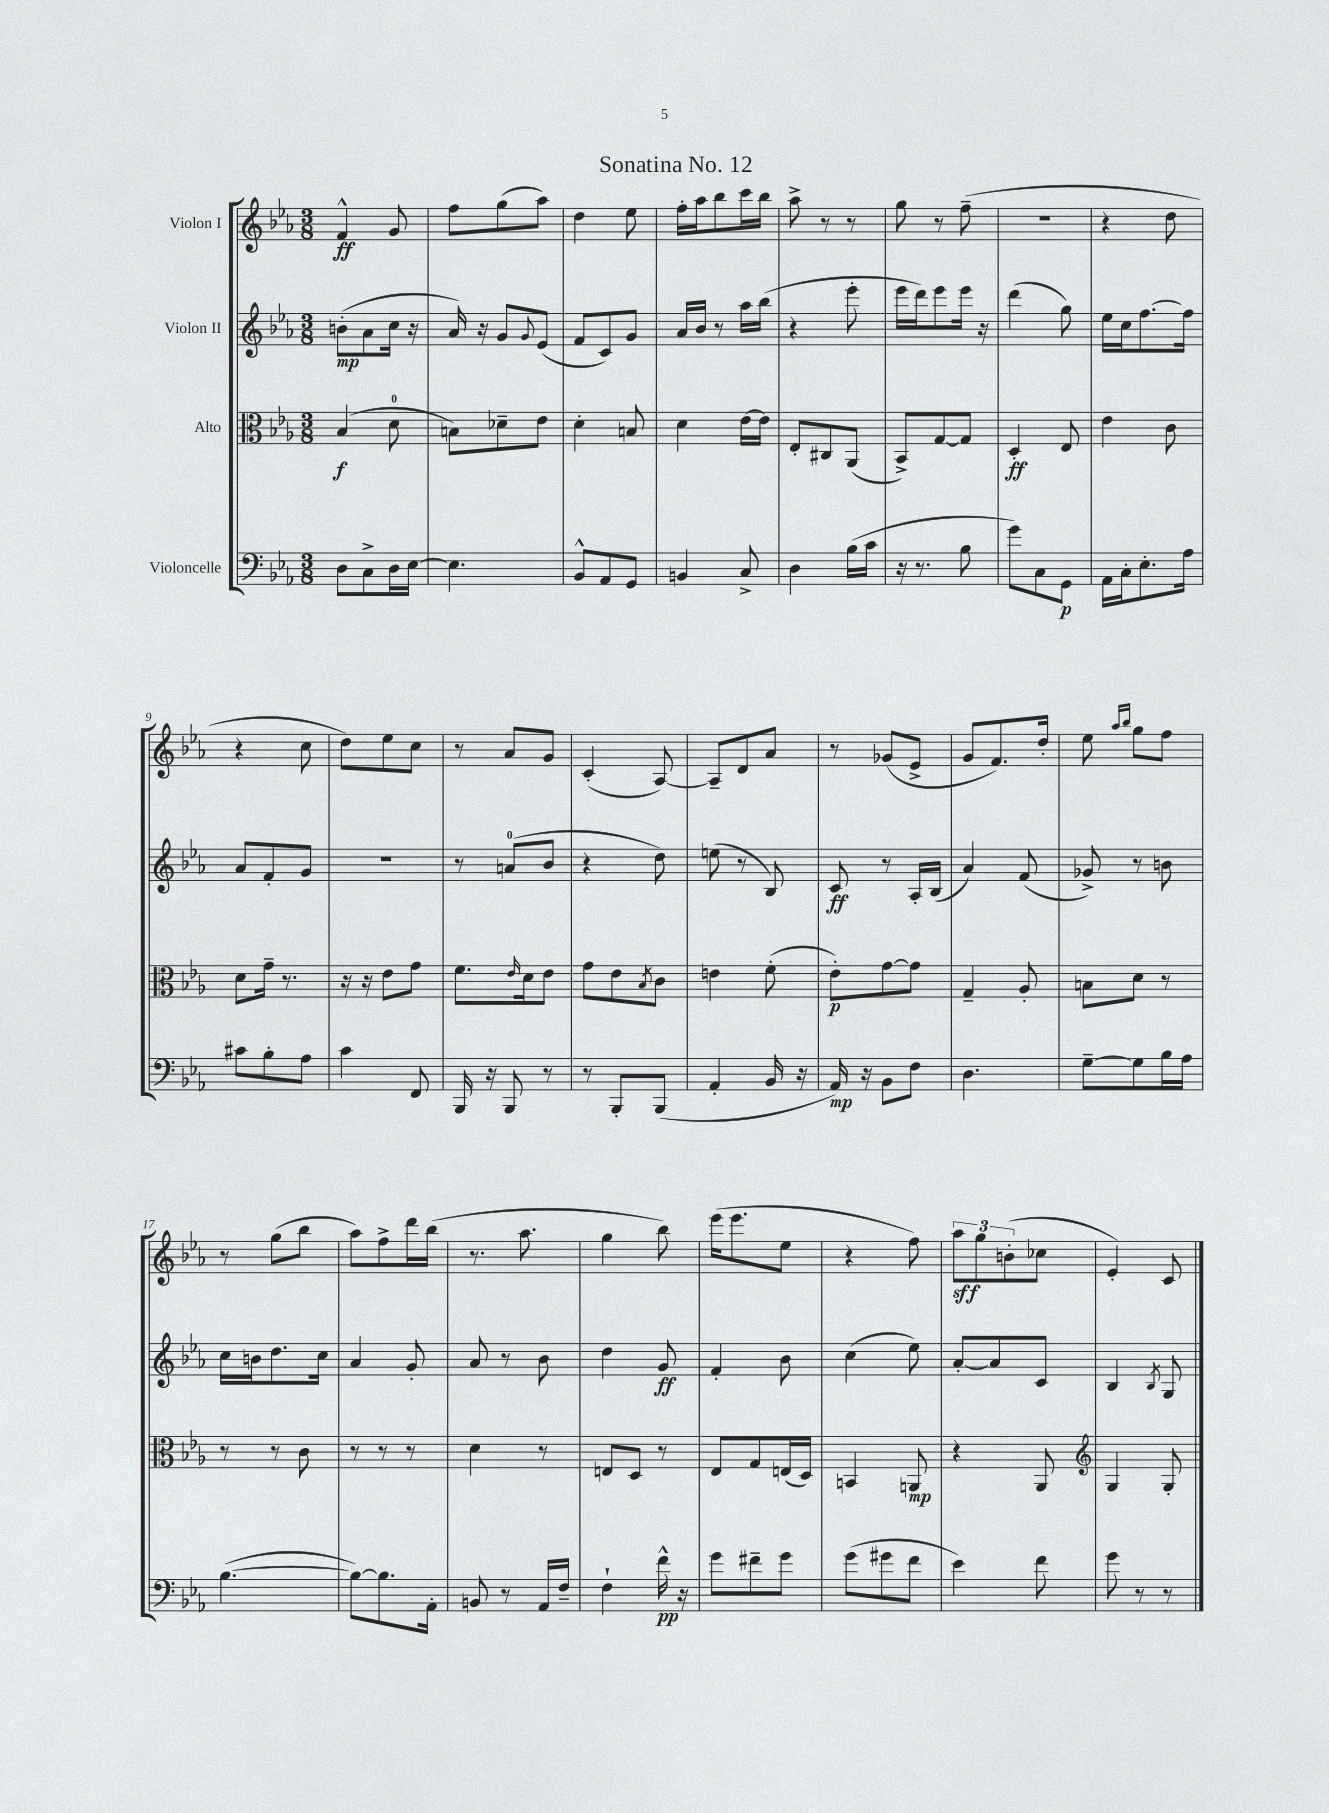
\header { title = "Sonatina No. 12" }
<<
\new StaffGroup <<
\new Staff = "s0" \with { instrumentName = "Violon I" } {
    \clef treble \key ees \major \numericTimeSignature \time 3/8
    f'4-^\ff g'8 |
    f''8 g''8( aes''8) |
    d''4 ees''8 |
    f''16-. aes''16 bes''8 c'''16 bes''16 |
    aes''8-> r8 r8 |
    g''8 r8 f''8--( |
    R4. |
    r4 d''8 |
    r4 c''8 |
    d''8) ees''8 c''8 |
    r8 aes'8 g'8 |
    c'4-.( aes8~) |
    aes8-- d'8 aes'8 |
    r8 ges'8( ees'8-> |
    g'8 f'8.) d''16-. |
    ees''8 \grace { aes''16 bes''16 } g''8 f''8 |
    r8 g''8( bes''8 |
    aes''8) f''8-> d'''16 bes''16( |
    r8. aes''8. |
    g''4 bes''8) |
    ees'''16( ees'''8. ees''8 |
    r4 f''8) |
    \tuplet 3/2 { aes''8\sff g''8 b'8-.( } ces''8 |
    ees'4-.) c'8 \bar "|." |
}
\new Staff = "s1" \with { instrumentName = "Violon II" } {
    \clef treble \key ees \major \numericTimeSignature \time 3/8
    b'8-.\mp( aes'8 c''16 r16 |
    aes'16) r16 g'8 \appoggiatura { g'8 } ees'8( |
    f'8 c'8) g'8 |
    aes'16 bes'16 r8 aes''16 bes''16( |
    r4 ees'''8-. |
    ees'''16 d'''16) ees'''8 ees'''16 r16 |
    d'''4( g''8) |
    ees''16 c''16 f''8.~ f''16 |
    aes'8 f'8-. g'8 |
    R4. |
    r8 a'8-0( bes'8 |
    r4 d''8) |
    e''8( r8 bes8) |
    c'8\ff r8 aes16-. bes16( |
    aes'4) f'8( |
    ges'8->) r8 b'8 |
    c''16 b'16 d''8. c''16 |
    aes'4 g'8-. |
    aes'8 r8 bes'8 |
    d''4 g'8\ff |
    f'4-. bes'8 |
    c''4( ees''8) |
    aes'8~-. aes'8 c'8 |
    bes4 \acciaccatura { bes8 } g8 \bar "|." |
}
\new Staff = "s2" \with { instrumentName = "Alto" } {
    \clef alto \key ees \major \numericTimeSignature \time 3/8
    bes4\f( d'8-0 |
    b8) des'8-- ees'8 |
    d'4-. b8 |
    d'4 ees'16~ ees'16 |
    ees8-. cis8 aes,8( |
    bes,8->) g8~ g8 |
    d4-.\ff ees8 |
    ees'4 c'8 |
    d'8 g'16-- r8. |
    r16 r16 ees'8 g'8 |
    f'8. \grace { ees'16 } d'16 ees'8 |
    g'8 ees'8 \acciaccatura { bes8 } c'8 |
    e'4 f'8-.( |
    ees'8-.\p) g'8~ g'8 |
    g4-- aes8-. |
    b8 d'8 r8 |
    r8 r8 c'8 |
    r8 r8 r8 |
    d'4 r8 |
    e8 d8 r8 |
    ees8 g8 e16( d16) |
    b,4 a,8\mp |
    r4 aes,8 |
    \clef treble g4 g8-. \bar "|." |
}
\new Staff = "s3" \with { instrumentName = "Violoncelle" } {
    \clef bass \key ees \major \numericTimeSignature \time 3/8
    d8 c8-> d16 ees16~ |
    ees4. |
    bes,8-^ aes,8 g,8 |
    b,4 c8-> |
    d4 bes16( c'16 |
    r16 r8. bes8 |
    g'8) c8 g,8\p |
    aes,16 c16-. ees8.-. aes16 |
    cis'8 bes8-. aes8 |
    c'4 f,8 |
    bes,,16 r16 bes,,8 r8 |
    r8 bes,,8-. bes,,8( |
    aes,4-. bes,16 r16 |
    aes,16\mp) r16 bes,8 f8 |
    d4. |
    g8~-- g8 bes16 aes16 |
    bes4.~( |
    bes8~) bes8. aes,16-. |
    b,8 r8 aes,16 f16-- |
    f4-! f'16-^\pp r16 |
    g'8 fis'8-- g'8 |
    g'8( gis'8 f'8 |
    ees'4) f'8 |
    g'8 r8 r8 \bar "|." |
}
>>
>>
